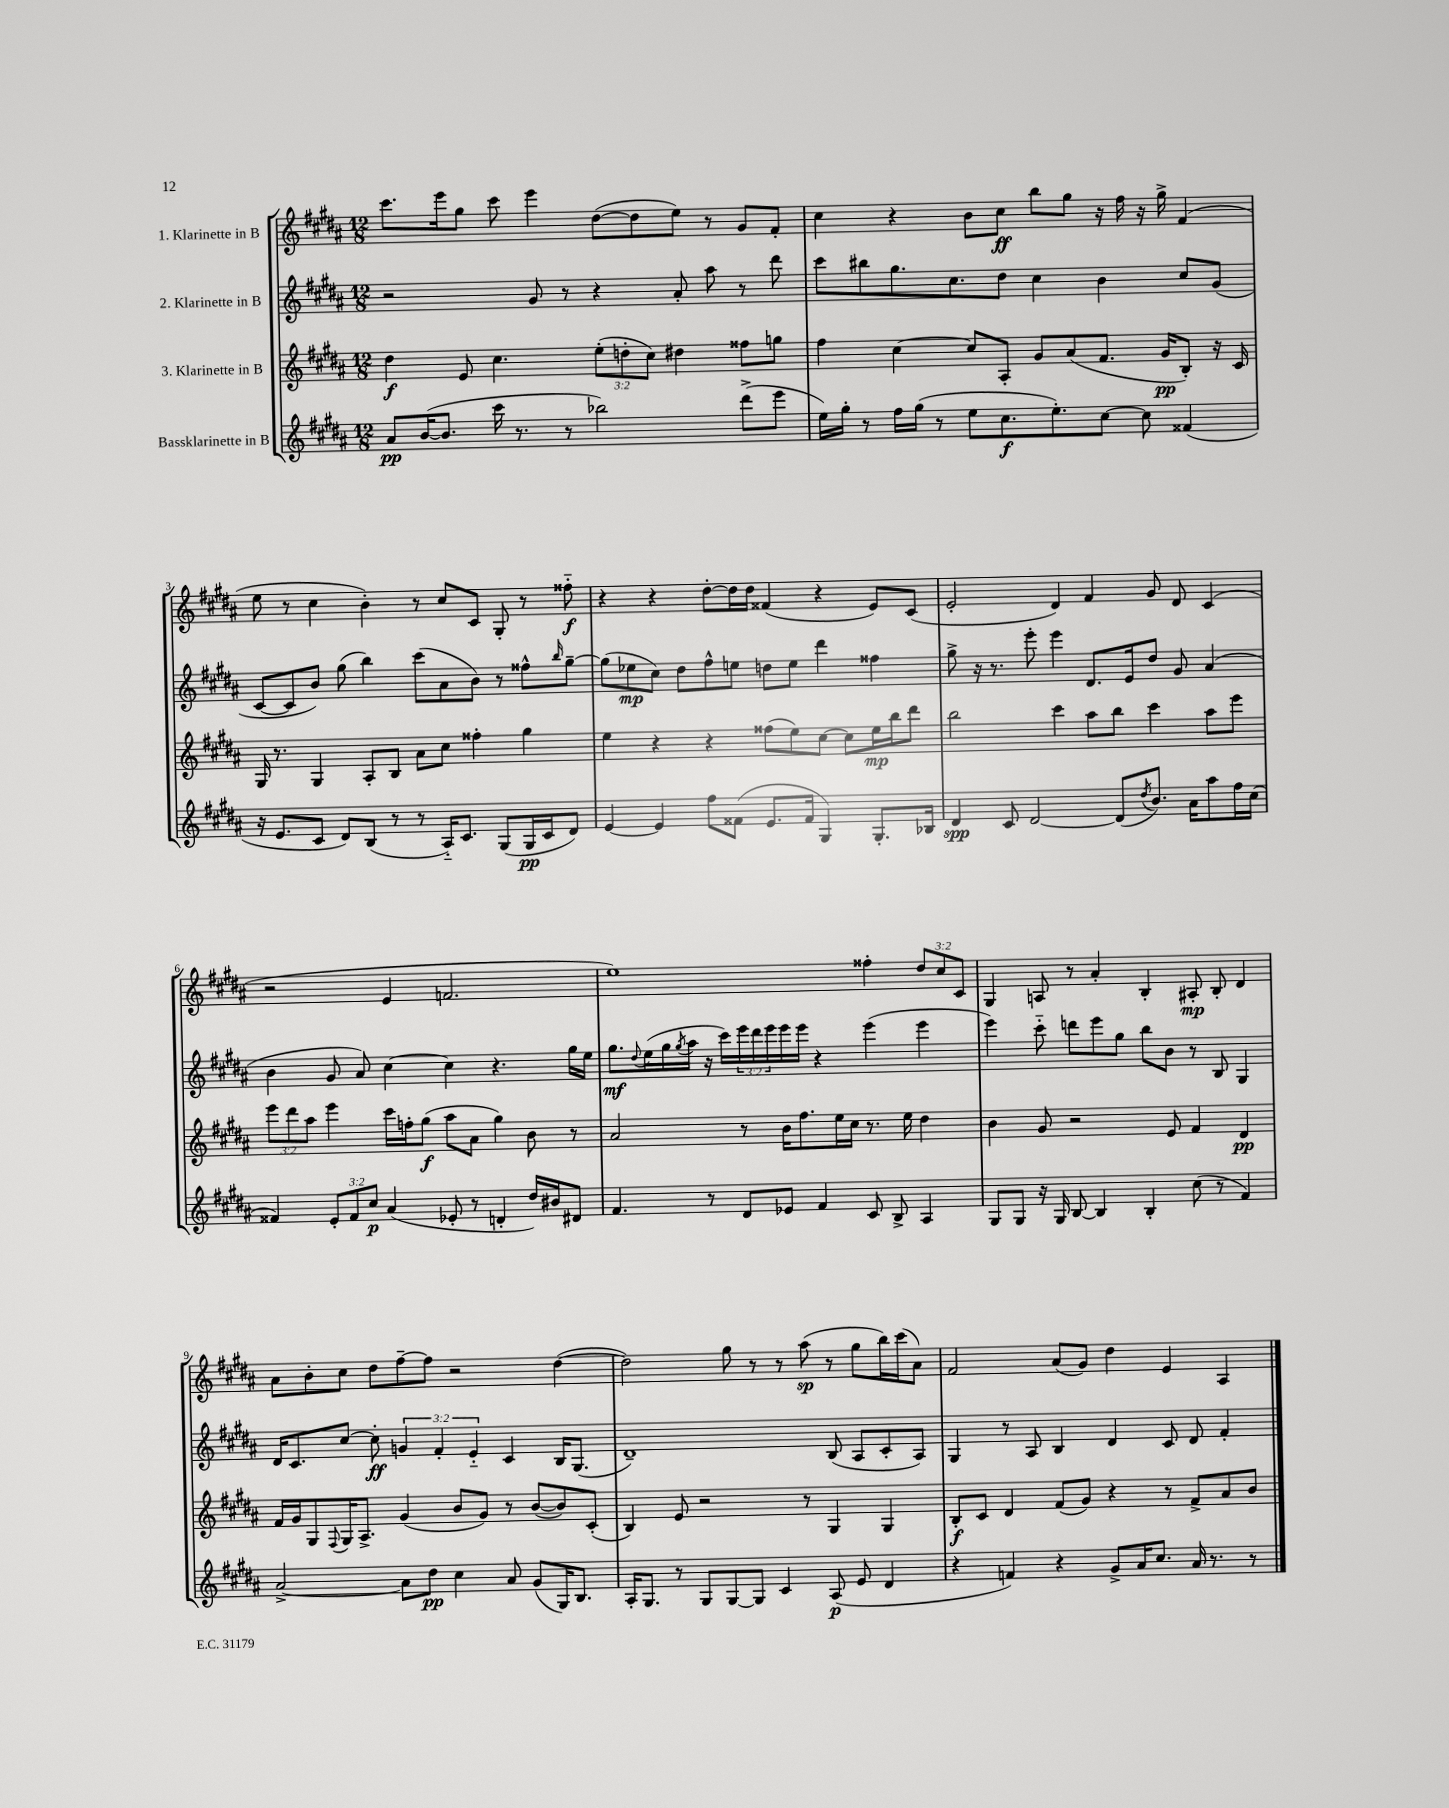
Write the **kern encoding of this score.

**kern	**kern	**kern	**kern
*staff4	*staff3	*staff2	*staff1
*clefG2	*clefG2	*clefG2	*clefG2
*k[f#c#g#d#a#]	*k[f#c#g#d#a#]	*k[f#c#g#d#a#]	*k[f#c#g#d#a#]
*M12/8	*M12/8	*M12/8	*M12/8
8a#/L	4dd#\	2r	8.ccc#\L
([16b/K	.	.	.
8.b/]J	.	.	16eee\k
.	8e/	.	8gg#\J
16ccc#\	4.cc#\	.	8ccc#\
8.r	.	.	.
.	.	8g#/	4eee\
8r	.	8r	.
2bb-\)	(12ee'\L	4r	([8dd#\L
.	12dd'\	.	.
.	.	.	8dd#\]
.	12cc#\J)	.	.
.	4dd#\	8a#'/	8ee\J)
.	.	8aa#\	8r
(8ddd#^\L	8ff##\L	8r	8g#/L
8eee\J	8gg\J	8ddd#\	8f#'/J
=	=	=	=
16ee\LL)	4ff#\	8ccc#\L	4cc#\
16gg#'\JJ	.	.	.
8r	.	8bb#\	.
16ff#\LL	[4cc#\	8.gg#\	4r
(16gg#\JJ	.	.	.
8r	.	.	.
.	.	8.cc#\	.
8ee\L	8cc#/]L	.	8b\L
8.cc#\	8A#'/J	8dd#\J	8cc#\J
.	8g#/L	4cc#\	8bb\L
8.ee'\)	.	.	.
.	(8a#/	.	8gg#\J
[8cc#\J	8.f#/J	4b\	16r
.	.	.	16ff#\
8cc#\]	.	.	16r
.	16g#/LK	.	16gg#^\
(4f##/	8B'/J)	8cc#/L	(4f#/
.	16r	(8g#/J	.
.	16c#/	.	.
=	=	=	=
16r	16G#/	[8c#/L	8ee\
8.e/L	8.r	.	.
.	.	8c#/]	8r
8c#/J	4G#/	8b/J)	4cc#\
8d#/L)	.	(8gg#\	.
(8B/J	8A#'/L	4bb\)	4b'\)
8r	8B/J	.	.
8r	8a#\L	(8ccc#\L	8r
16A#'~/LK)	8cc#\J	8a#\	8cc#/L
8.c#/J	.	.	.
.	4ff##'\	8b\J)	8c#/J
(8G#/L	.	8r	8G#'/
16G#/L	4gg#\	8ff##^^\L	8r
16c#/J	.	.	.
.	.	16qqbb/	.
8d#/J)	.	[8gg#~\J	8ff##'~\
=	=	=	=
[4e/	4ee\	(8gg#\]L	4r
.	.	8ee-\	.
4e/]	4r	8cc#\J)	4r
.	.	8dd#\L	.
8ff#\L	4r	8ff#^^\	[8dd#'\L
(8f##\J	.	8ee\J	16dd#\]L
.	.	.	16dd#\JJ
8.e/L	(8ff##\L	8dd\L	(4f##/
.	8ee\)	8ee\J	.
16f##/Jk	.	.	.
4G#/)	[8cc#\J	4ddd#\	4r
.	8cc#\]L	.	.
8.G#'/L	16ee\L	4ff##\	8e/L)
.	16bb\J	.	.
.	8ddd#\J	.	(8c#/J
16B-/Jk	.	.	.
=	=	=	=
4d#/	2bb\	8gg#^\	2e'/
.	.	16r	.
.	.	8.r	.
8c#/	.	.	.
[2d#/	.	8eee'\	.
.	4ccc#\	4eee\	4d#/)
.	8aa#\L	8.d#/L	4f#/
(8d#/]L	8bb\J	.	.
.	.	16e/k	.
8qdd#/	.	.	.
8.b/J)	4ccc#\	8dd#/J	8g#/
.	.	8g#/	8d#/
16a#\LK	.	.	.
8aa#\	8aa#\L	(4a#/	(4c#/
16ff#\L	8eee\J	.	.
(16cc#\JJ	.	.	.
=	=	=	=
4f##/)	12eee\L	4b\	2r
.	12ddd#\	.	.
.	12aa#\J	.	.
12e'/L	4eee\	8g#/	.
12f##/	.	.	.
.	.	8a#/)	.
12cc#/J	.	.	.
(4a#/	16ccc#\LL	[4cc#\	4e/
.	16ff'\J	.	.
.	(8gg#\J	.	.
8e-'/	8aa#\L	4cc#\]	2.f/
8r	8a#\J	.	.
4d'/	4gg#\)	4.r	.
16dd#/LL)	8b\	.	.
16b#/J	.	.	.
8d#/J	8r	16gg#\LL	.
.	.	16ee\JJ	.
=	=	=	=
4.f#/	2a#/	8.gg#\L	1ee)
.	.	8qqdd#/	.
.	.	(16ee\L	.
.	.	16gg#\	.
.	.	8qgg#/	.
.	.	16aa#\JJ	.
8r	.	16r	.
.	.	16ccc#\LL)	.
8d#/L	8r	24eee\	.
.	.	24ddd#\	.
.	.	24eee\	.
8e-/J	16b\LK	16eee\	.
.	8.ff#\	16eee\JJ	.
4f#/	.	4r	.
.	16ee\L	.	.
.	16cc#\JJ	.	.
8c#/	8.r	(4eee\	4ff##'\
8B^/	.	.	.
.	16ee\	.	.
4A#/	4dd#\	4eee\	12dd#/L
.	.	.	12cc#/
.	.	.	12c#/J
=	=	=	=
8G#/L	4b\	4eee\)	4G#/
8G#/J	.	.	.
16r	8g#/	8ccc#'~\	8A/
16G#/	.	.	.
[8B/	2r	8ddd\L	8r
4B/]	.	8eee\	4a#'/
.	.	8gg#\J	.
4B'/	.	8bb\L	4B'/
.	8e/	8b\J	.
(8cc#\	4f#/	8r	8A#'/
8r	.	8B/	8B'/
4f#/)	4d#/	4G#/	4d#/
=	=	=	=
[2a#^/	16f#/LL	16d#/LK	8a#\L
.	16g#/J	8.c#/	.
.	8G#/	.	8b'\
.	8qqF#/	.	.
.	16G#/K	[8cc#/J	8cc#\J
.	8.A#^/J	.	.
.	.	8cc#'\]	8dd#\L
8a#\]L	(4g#/	6g/	[8ff#~\
8dd#\J	.	.	8ff#\]J
.	.	6f#'/	.
4cc#\	8b/L	.	2r
.	.	6e'~/	.
.	8g#/J)	.	.
8a#/	8r	4c#/	.
(8g#/L	([8b/L	.	.
16G#/K)	8b/])	16B/LK	([4dd#\
8.B/J	.	(8.G#/J	.
.	(8c#'/J	.	.
=	=	=	=
16A#'/LK	4B/)	1d#~)	2dd#\])
8.G#/J	.	.	.
8r	8e/	.	.
8G#/L	2r	.	.
[8G#/	.	.	8gg#\
8G#/]J	.	.	8r
4c#/	.	.	8r
.	8r	.	(8aa#\
(8A#/	4G#/	(8B/	8r
8e/	.	8A#/L	8gg#\L
4d#/	4G#/	8c#'/	16bb\L)
.	.	.	(16ccc#\J
.	.	8A#/J)	8a#\J)
=	=	=	=
4r	8B'/L	4G#/	2f#/
.	8c#/J	.	.
4f/)	4d#/	8r	.
.	.	8A#/	.
4r	(8f#/L	4B/	(8a#/L
.	8g#/J)	.	8g#/J)
8g#^/L	4r	4d#/	4dd#\
16a#/K	.	.	.
8.cc#/J	.	.	.
.	8r	8c#/	4e/
16a#/	8f#^/L	8d#/	.
8.r	.	.	.
.	8a#/	4f#'/	4A#/
8r	8b/J	.	.
==	==	==	==
*-	*-	*-	*-
